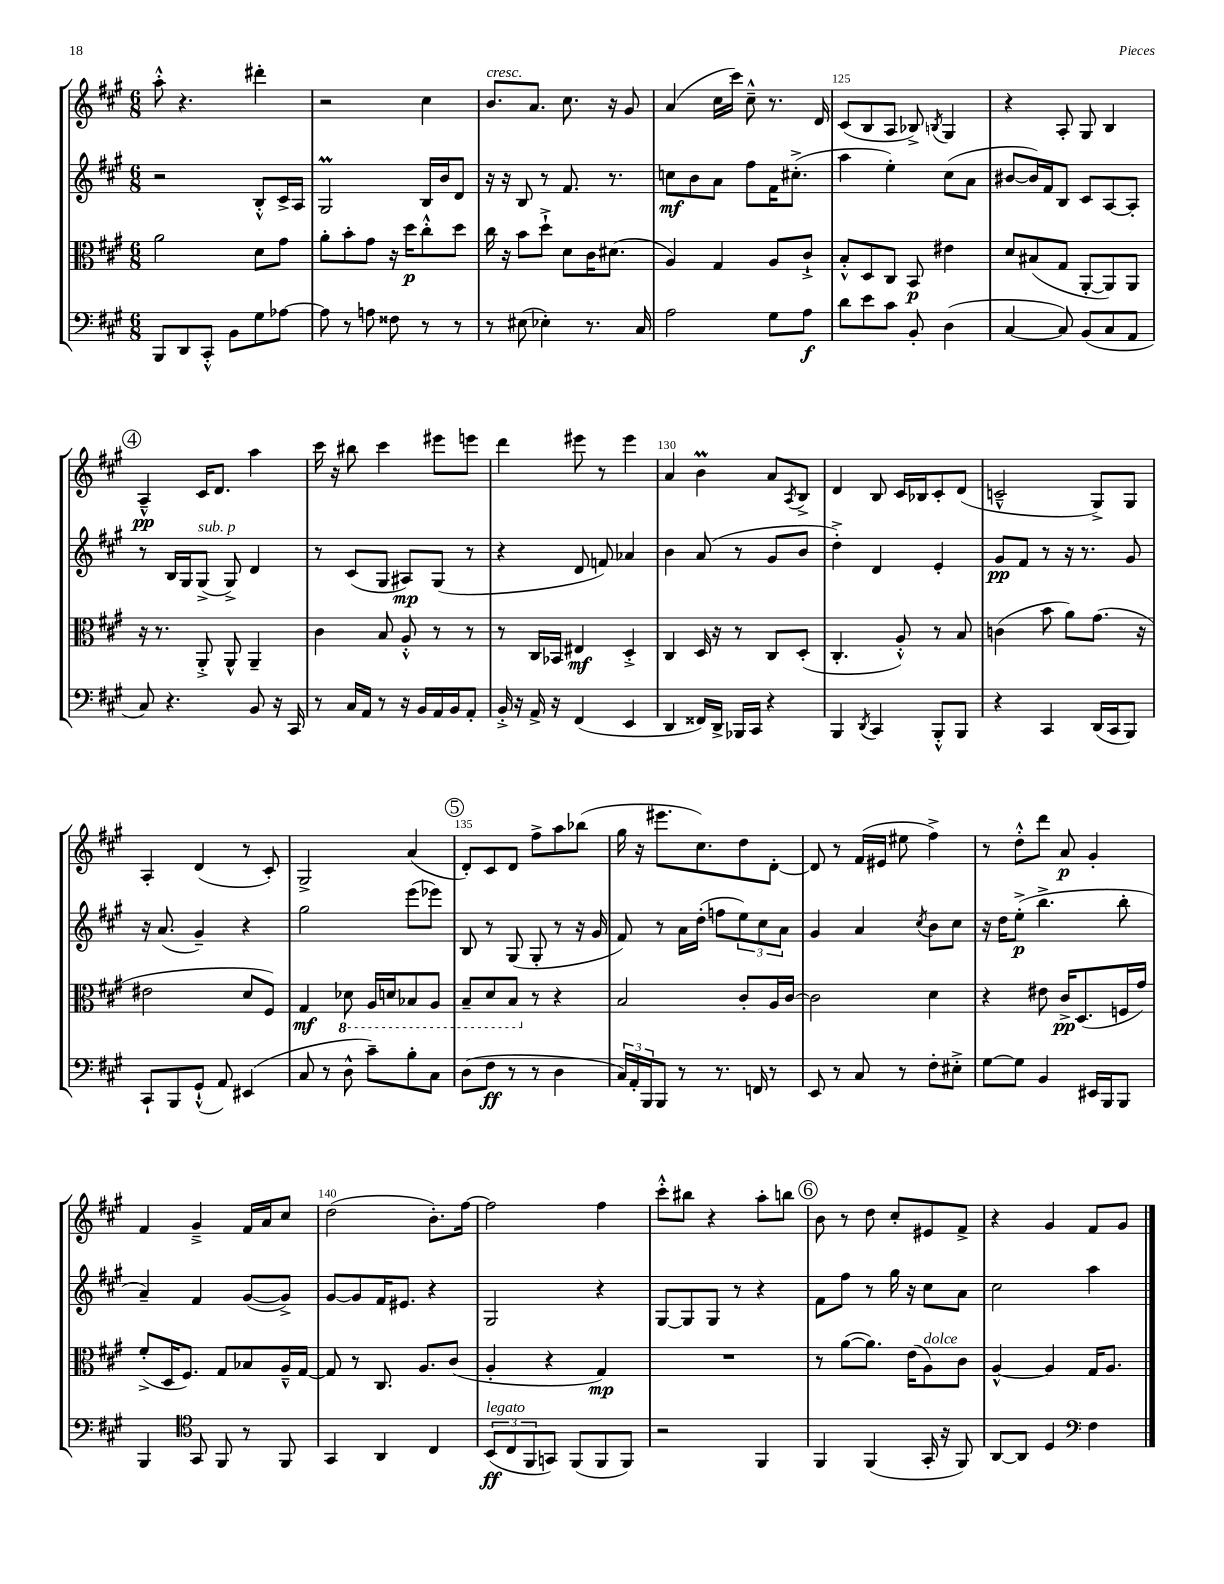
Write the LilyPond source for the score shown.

<<
\new StaffGroup <<
\new Staff = "s0" {
    \clef treble \key a \major \numericTimeSignature \time 6/8
    a''8-.-^ r4. dis'''4-. |
    r2 cis''4 |
    b'8.^\markup { \italic "cresc." } a'8. cis''8. r16 gis'8 |
    a'4( cis''16 cis'''16) cis''8---^ r8. d'16 |
    cis'8( b8 a8 bes8->) \acciaccatura { b8 } gis4 |
    r4 a8-. gis8 b4 |
    \mark \markup { \circle "4" } a4---^\pp cis'16 d'8. a''4 |
    cis'''16 r16 bis''8 cis'''4 eis'''8 e'''8 |
    d'''4 eis'''8 r8 eis'''4 |
    a'4 b'4\prall a'8 \acciaccatura { a8 } b8-> |
    d'4 b8 cis'16 bes16 cis'8-. d'8( |
    c'2---^ gis8->) gis8 |
    a4-. d'4( r8 cis'8-.) |
    gis2-> a'4( |
    \mark \markup { \circle "5" } d'8-.) cis'8 d'8 fis''8-> a''8 bes''8( |
    gis''16 r16 eis'''8. cis''8.) d''8 d'8~-. |
    d'8 r8 fis'16( eis'16 eis''8 fis''4->) |
    r8 d''8-.-^ d'''8 a'8\p gis'4-. |
    fis'4 gis'4---> fis'16 a'16 cis''8 |
    d''2( b'8.-.) fis''16~ |
    fis''2 fis''4 |
    cis'''8-.-^ bis''8 r4 a''8-. b''8 |
    \mark \markup { \circle "6" } b'8 r8 d''8 cis''8-. eis'8 fis'8-> |
    r4 gis'4 fis'8 gis'8 \bar "|." |
}
\new Staff = "s1" {
    \clef treble \key a \major \numericTimeSignature \time 6/8
    r2 b8-.-^ cis'16-> a16 |
    gis2\prall b16 b'16 d'8 |
    r16 r16 b8 r8 fis'8. r8. |
    c''8\mf b'8 a'8 fis''8 fis'16 cis''8.-.->( |
    a''4 e''4-.) cis''8( a'8 |
    bis'8~ bis'16) fis'16 b8 cis'8 a8~ a8-. |
    \mark \markup { \circle "4" } r8 b16 gis16 gis8->^\markup { \italic "sub. p" }( gis8->) d'4 |
    r8 cis'8( gis8 ais8\mp) gis8( r8 |
    r4 d'8 f'8) aes'4 |
    b'4 a'8( r8 gis'8 b'8 |
    d''4-.->) d'4 e'4-. |
    gis'8\pp fis'8 r8 r16 r8. gis'8 |
    r16 a'8.( gis'4--) r4 |
    gis''2 e'''8( ees'''8) |
    \mark \markup { \circle "5" } b8 r8 gis8( gis8-. r8 r16 gis'16 |
    fis'8) r8 a'16 d''16-.( f''8 \tuplet 3/2 { e''8) cis''8 a'8 } |
    gis'4 a'4 \acciaccatura { cis''8 } b'8 cis''8 |
    r16 d''16 e''8-.->\p( b''4.-> b''8-. |
    a'4--) fis'4 gis'8~( gis'8->) |
    gis'8~ gis'8 fis'16 eis'8. r4 |
    gis2 r4 |
    gis8~ gis8 gis8 r8 r4 |
    \mark \markup { \circle "6" } fis'8 fis''8 r8 gis''16 r16 cis''8 a'8 |
    cis''2 a''4 \bar "|." |
}
\new Staff = "s2" {
    \clef alto \key a \major \numericTimeSignature \time 6/8
    a'2 d'8 gis'8 |
    a'8-. b'8-. gis'8 r16 d''16\p cis''8-.-^ d''8 |
    cis''16 r16 b'8 d''8-!-> d'8 cis'16 dis'8.( |
    a4) gis4 a8 cis'8-!-> |
    b8-.-^ d8 cis8 b,8\p eis'4 |
    d'8 bis8( gis8 a,8~-. a,8) a,8 |
    \mark \markup { \circle "4" } r16 r8. a,8-.-> a,8-^ a,4-- |
    cis'4 b8 a8-.-^ r8 r8 |
    r8 cis16 bes,16 eis4\mf d4-.-> |
    cis4 d16 r16 r8 cis8 d8-.( |
    cis4.-. a8-.-^) r8 b8 |
    c'4( b'8 a'8) gis'8.( r16 |
    eis'2 d'8 fis8) |
    gis4\mf \ottava #-1 des8 a,16 d16 bes,8 a,8 |
    \mark \markup { \circle "5" } b,8-- d8 b,8 \ottava #0 r8 r4 |
    b2 cis'8-. a16 cis'16~ |
    cis'2 d'4 |
    r4 eis'8 cis'16->\pp d8.( f16 gis'16) |
    fis'8-.->( d16 fis8.) gis8 bes8 a16---^ gis16~ |
    gis8 r8 cis8. a8. cis'8( |
    a4-. r4 gis4\mp) |
    R2. |
    \mark \markup { \circle "6" } r8 a'8~( a'8.) e'16( a8^\markup { \italic "dolce" }) cis'8 |
    a4~-^ a4 gis16 a8. \bar "|." |
}
\new Staff = "s3" {
    \clef bass \key a \major \numericTimeSignature \time 6/8
    b,,8 d,8 cis,8-.-^ b,8 gis8 aes8~ |
    aes8 r8 a8 fisis8 r8 r8 |
    r8 eis8( ees4-.) r8. cis16 |
    a2 gis8 a8\f |
    d'8 e'8 cis'8 b,8-. d4( |
    cis4~ cis8) b,8( cis8 a,8 |
    \mark \markup { \circle "4" } cis8) r4. b,8 r16 cis,16 |
    r8 cis16 a,16 r8 r16 b,16 a,16 b,16 a,8-. |
    b,16-.-> r16 a,16-> r16 fis,4( e,4 |
    d,4 fisis,16) d,16-> bes,,16 cis,16 r4 |
    b,,4 \acciaccatura { d,8 } cis,4 b,,8-.-^ b,,8 |
    r4 cis,4 d,16( cis,16 b,,8) |
    cis,8-! b,,8 gis,8-!-^( a,8) eis,4( |
    cis8 r8 d8-^ cis'8--) b8-. cis8 |
    \mark \markup { \circle "5" } d8( fis8\ff r8 r8 d4 |
    \tuplet 3/2 { cis16) a,16-. b,,16 } b,,8 r8 r8. f,16 r8 |
    e,8 r8 cis8 r8 fis8-. eis8-.-> |
    gis8~ gis8 b,4 eis,16 b,,16 b,,8 |
    b,,4 \clef tenor gis,8 fis,8 r8 fis,8 |
    gis,4 a,4 cis4 |
    \tuplet 3/2 { b,8\ff^\markup { \italic "legato" }( cis8 fis,8 } g,8) fis,8( fis,8 fis,8) |
    r2 fis,4 |
    \mark \markup { \circle "6" } fis,4 fis,4( gis,16-. r16 fis,8) |
    a,8~ a,8 d4 \clef bass fis4 \bar "|." |
}
>>
>>
\layout { \context { \Score currentBarNumber = #121 \override BarNumber.break-visibility = ##(#f #t #t) barNumberVisibility = #(every-nth-bar-number-visible 5) } }
